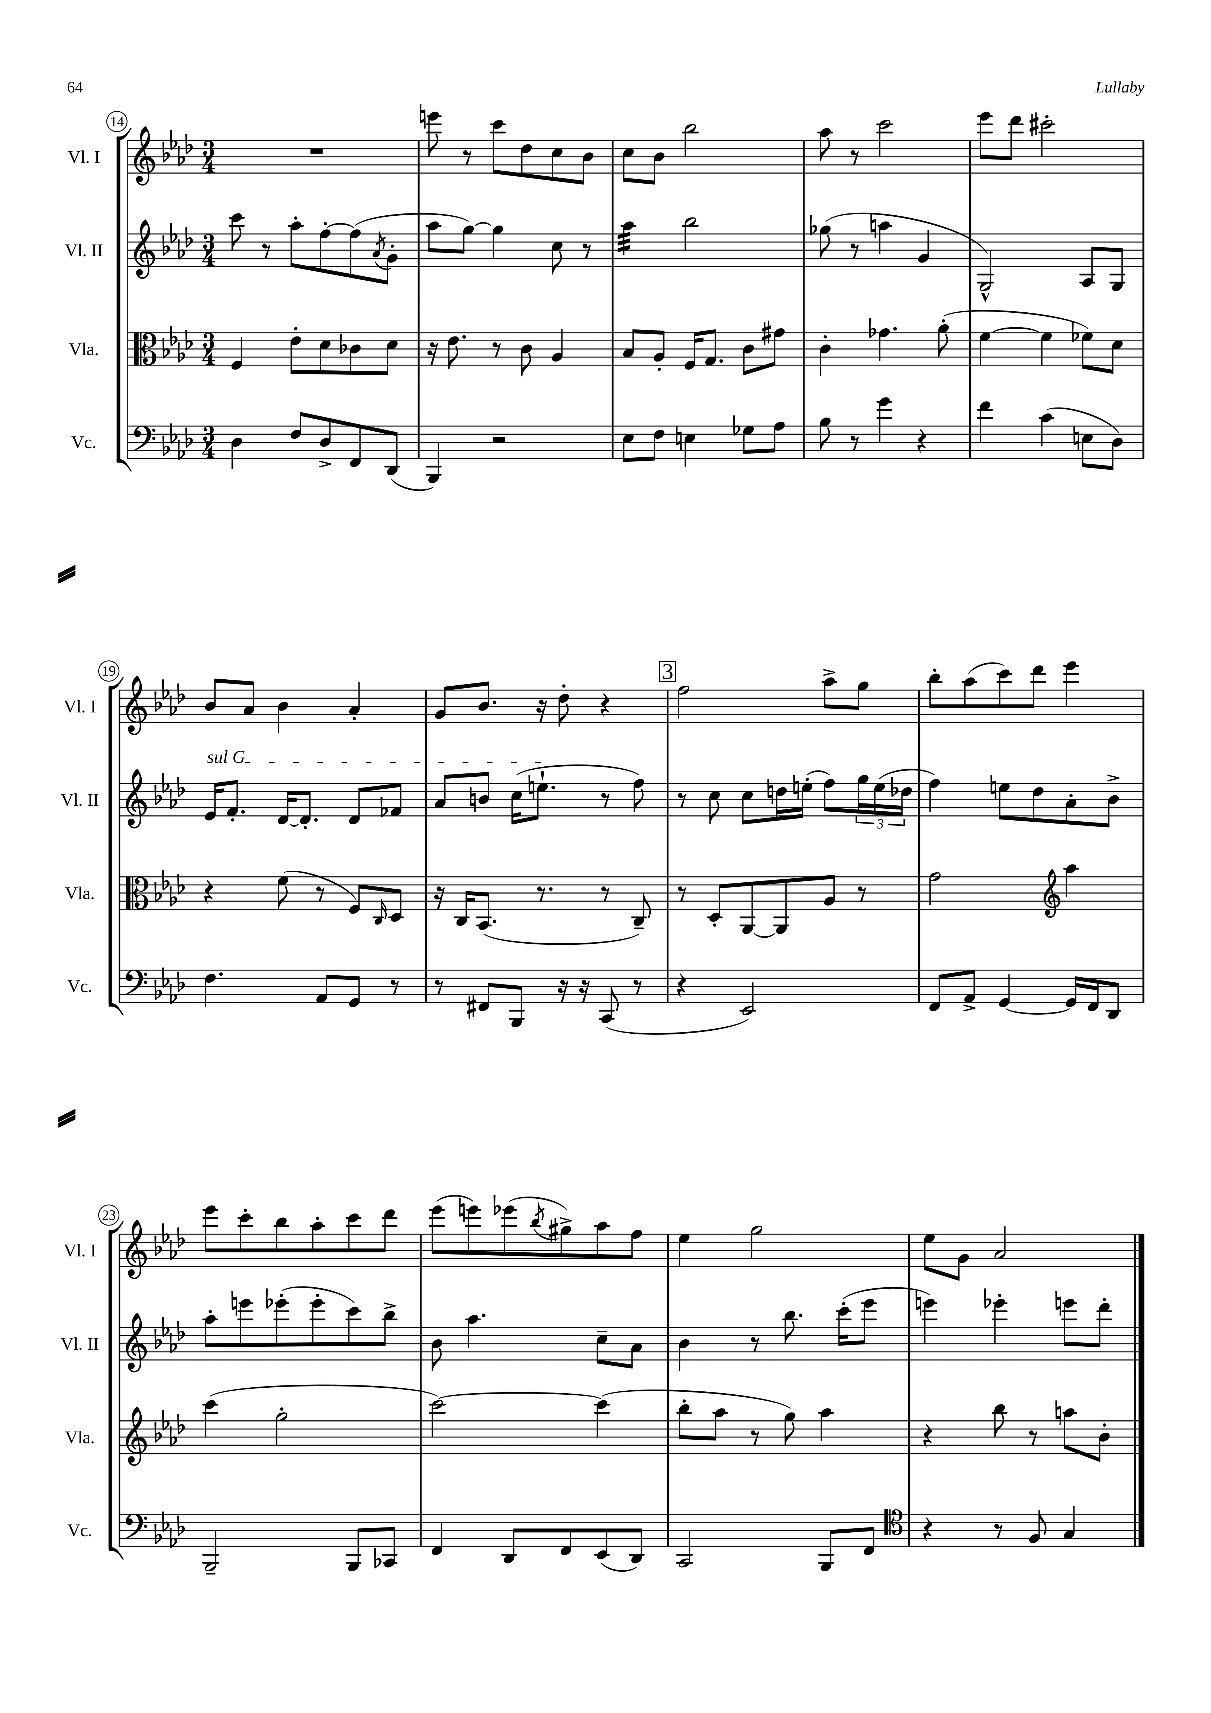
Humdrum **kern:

**kern	**kern	**kern	**kern
*part4	*part3	*part2	*part1
*staff4	*staff3	*staff2	*staff1
*I"Vc.	*I"Vla.	*I"Vl. II	*I"Vl. I
*I'Vc.	*I'Vla.	*I'Vl. II	*I'Vl. I
*clefF4	*clefC3	*clefG2	*clefG2
*k[b-e-a-d-]	*k[b-e-a-d-]	*k[b-e-a-d-]	*k[b-e-a-d-]
*M3/4	*M3/4	*M3/4	*M3/4
=14	=14	=14	=14
4D-\	4F/	8ccc\	2.r
.	.	8r	.
8F/L	8e-'\L	8aa-'\L	.
8D-^/	8d-\	[8ff'\	.
8FF/	8c-X\	(8ff\]	.
.	.	8qa-/	.
(8DD-/J	8d-\J	8g'\J	.
=15	=15	=15	=15
4BBB-/)	16r	8aa-\L	8eeen\
.	8.e-\	.	.
.	.	[8gg\J)	8r
2r	8r	4gg\]	8ccc\L
.	8c\	.	8dd-\
.	4A-/	8cc\	8cc\
.	.	8r	8b-\J
=16	=16	=16	=16
*	*	*tremolo	*
8E-\L	8B-/L	32aa-\LLL	8cc\L
.	.	32aa-\	.
.	.	32aa-\	.
.	.	32aa-\	.
8F\J	8A-'/J	32aa-\	8b-\J
.	.	32aa-\	.
.	.	32aa-\	.
.	.	32aa-\JJJ	.
*	*	*Xtremolo	*
4En\	16F/KL	2bb-\	2bb-\
.	8.G/J	.	.
8G-X\L	8c\L	.	.
8A-\J	8g#X\J	.	.
=17	=17	=17	=17
8B-\	4c'\	(8gg-X\	8aa-\
8r	.	8r	8r
4g\	4.g-X\	4aan\	2ccc\
4r	.	4g/	.
.	(8a-'\	.	.
=18	=18	=18	=18
4f\	[4f\	2G^^/)	8eee-\L
.	.	.	8ddd-\J
(4c\	4f\]	.	2ccc#X'\
8En\L	8f-X\L)	8A-/L	.
8D-\J)	8d-\J	8G/J	.
!!LO:LB:g=z
=19	=19	=19	=19
!	!	!LO:TX:a:i:t=sul G	!
4.F\	4r	16e-/KL	8b-/L
.	.	8.f'/J	.
.	.	.	8a-/J
.	(8f\	[16d-/KL	4b-\
.	.	8.d-'/J]	.
8AA-/L	8r	.	.
8GG/J	8F/L)	8d-/L	4a-'/
.	16qqC/	.	.
8r	8D-/J	8f-X/J	.
=20	=20	=20	=20
8r	16r	8a-/L	8g/L
.	16C/KL	.	.
8FF#X/L	(8.BB-/J	8bn/J	8.b-/J
8BBB-/J	.	(16cc\KL	.
.	8.r	8.een`\J	16r
16r	.	.	8dd-'\
16r	.	.	.
(8CC/	8r	8r	4r
8r	8C~/)	8ff\)	.
!!LO:REH:place=s1:t=3
=21	=21	=21	=21
4r	8r	8r	2ff\
.	8D-'/L	8cc\	.
2EE-/)	[8AA-/	8cc\L	.
.	8AA-/]	16ddn\L	.
.	.	(16een'\JJ	.
.	8A-/J	8ff\L)	8aa-^\L
.	8r	24gg\L	8gg\J
.	.	(24ee\	.
.	.	24dd-X\JJ	.
=22	=22	=22	=22
8FF/L	2g\	4ff\)	8bb-'\L
8AA-^/J	.	.	(8aa-\
[4GG/	.	8een\L	8ccc\)
.	.	8dd-\	8ddd-\J
*	*clefG2	*	*
16GG/LL]	4aa-\	8a-'\	4eee-\
16FF/J	.	.	.
8DD-/J	.	8b-^\J	.
!!LO:LB:g=z
=23	=23	=23	=23
2BBB-~/	(4ccc\	8aa-'\L	8eee-\L
.	.	8eeen\	8ccc'\
.	2gg'\	(8eee-X'\	8bb-\
.	.	8eee-'\	8aa-'\
8BBB-/L	.	8ccc\)	8ccc\
8CC-X/J	.	8bb-^\J	8ddd-\J
=24	=24	=24	=24
4FF/	[2ccc\)	8b-\	(8eee-\L
.	.	4.aa-\	8eeen\)
8DD-/L	.	.	(8eee-X\
.	.	.	8qbb-/
8FF/	.	.	8gg#X^\)
(8EE-/	(4ccc\]	8cc~\L	8aa-\
8DD-/J)	.	8a-\J	8ff\J
=25	=25	=25	=25
2CC/	8bb-'\L	4b-\	4ee-\
.	8aa-\J	.	.
.	8r	8r	2gg\
.	8gg\)	8.bb-\	.
8BBB-/L	4aa-\	.	.
.	.	(16ccc'\KL	.
8FF/J	.	8eee-\J	.
=26	=26	=26	=26
*clefC4	*	*	*
4r	4r	4eeen\)	8ee-\L
.	.	.	8g\J
8r	8bb-\	4eee-X'\	2a-/
8F/	8r	.	.
4G/	8aan\L	8eeen\L	.
.	8b-'\J	8ddd-'\J	.
==	==	==	==
*-	*-	*-	*-
